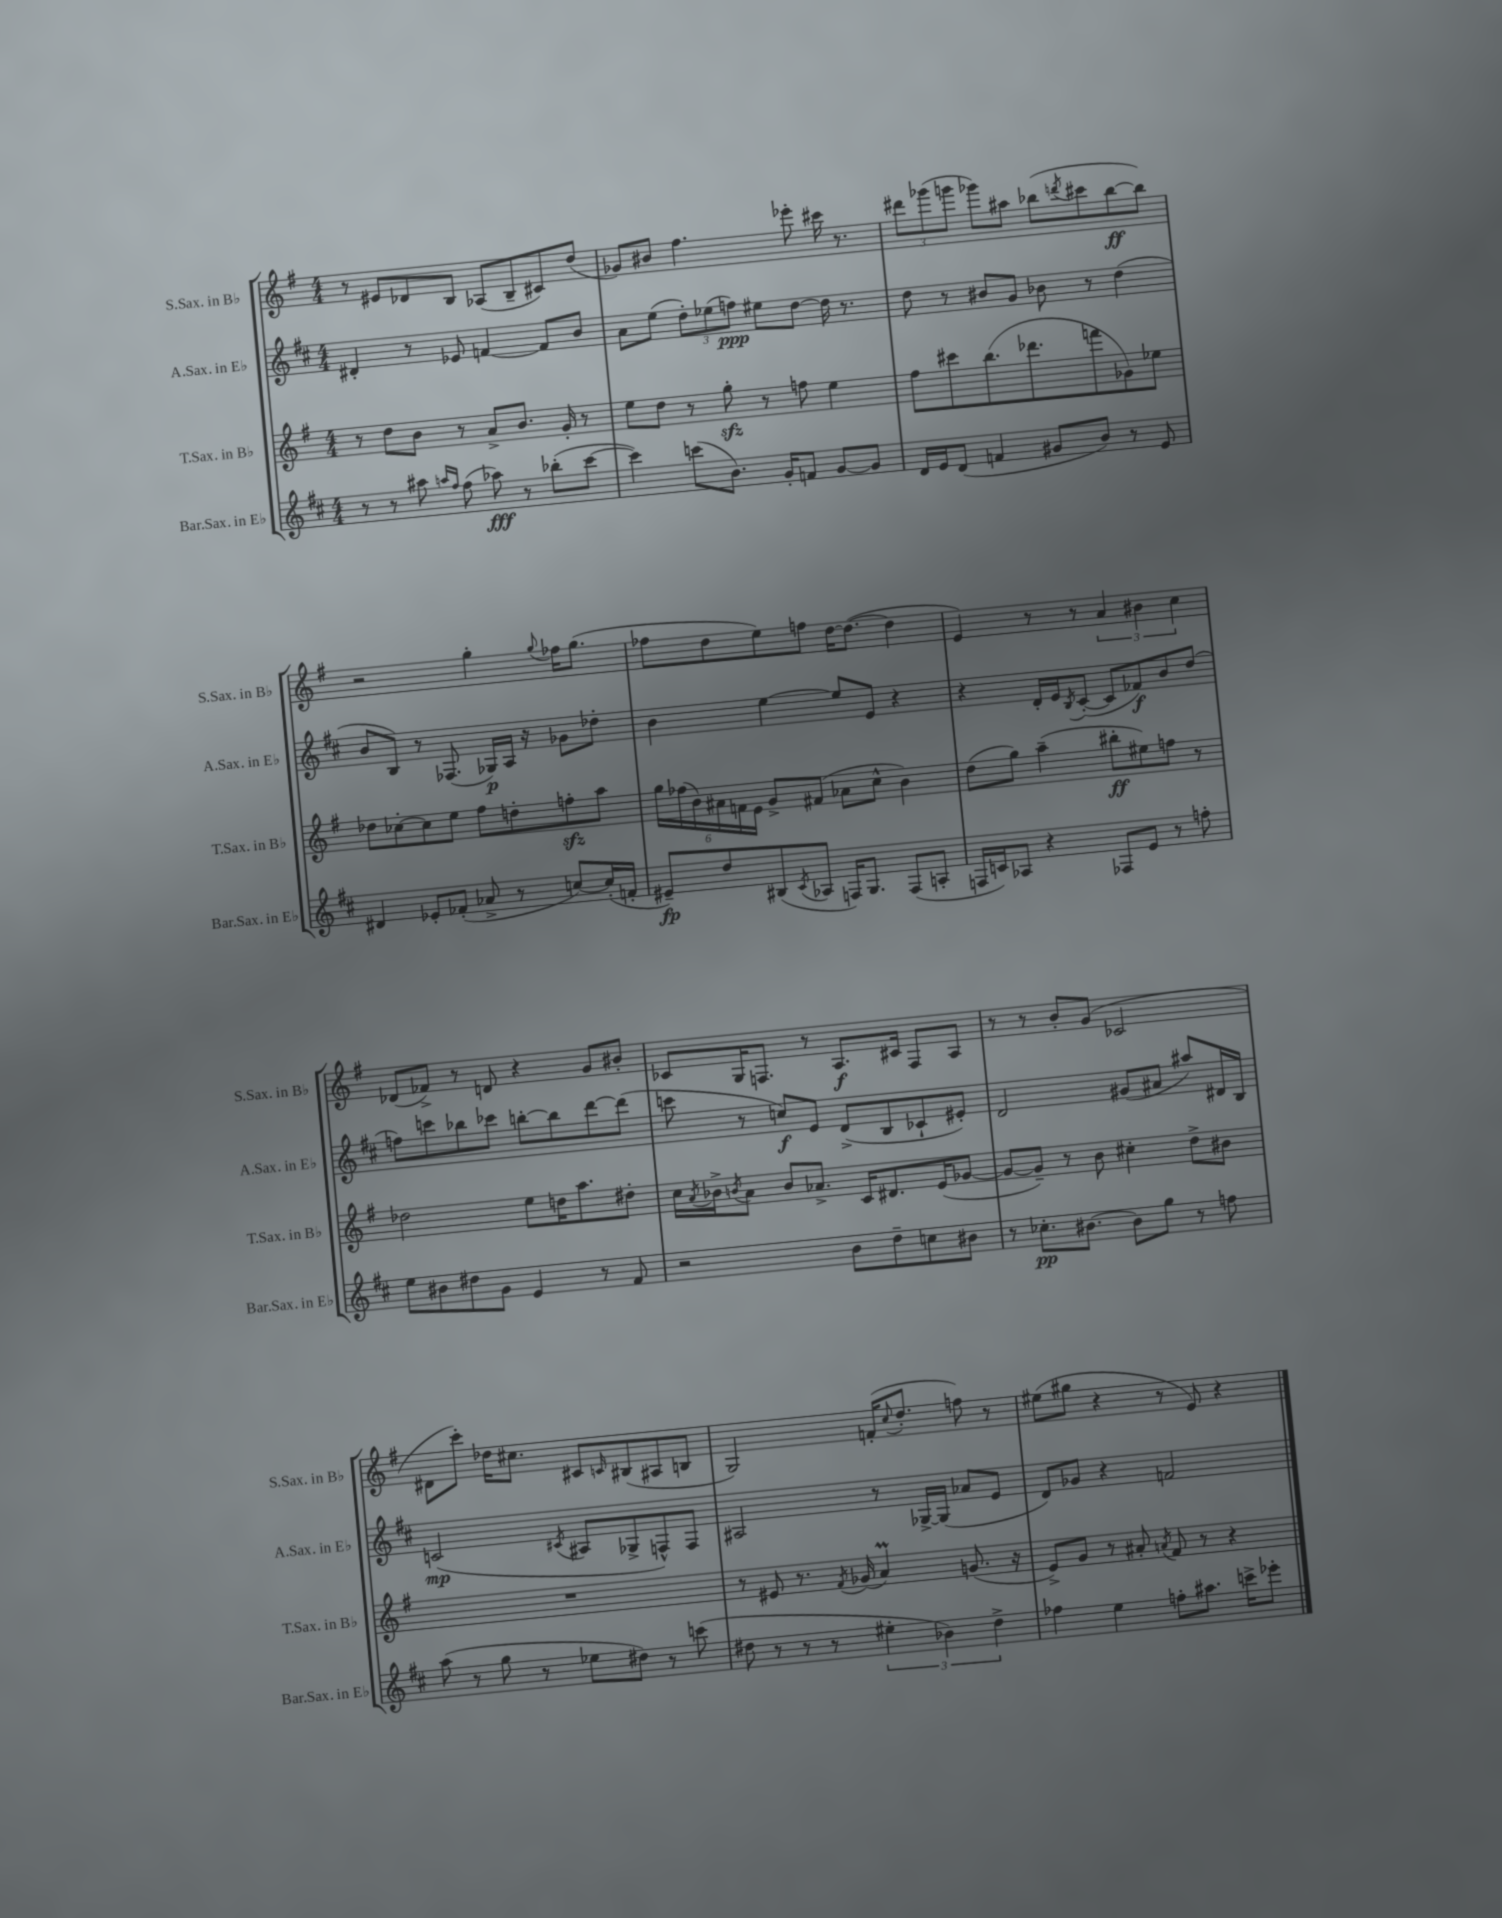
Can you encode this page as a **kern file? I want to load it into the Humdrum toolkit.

**kern	**dynam	**kern	**dynam	**kern	**dynam	**kern	**dynam
*part4	*part4	*part3	*part3	*part2	*part2	*part1	*part1
*staff4	*staff4	*staff3	*staff3	*staff2	*staff2	*staff1	*staff1
*I"Bar.Sax. in E♭	*	*I"T.Sax. in B♭	*	*I"A.Sax. in E♭	*	*I"S.Sax. in B♭	*
*I'Bar.Sax. in E♭	*	*I'T.Sax. in B♭	*	*I'A.Sax. in E♭	*	*I'S.Sax. in B♭	*
*clefG2	*	*clefG2	*	*clefG2	*	*clefG2	*
*k[f#c#]	*	*k[f#]	*	*k[f#c#]	*	*k[f#]	*
*M4/4	*	*M4/4	*	*M4/4	*	*M4/4	*
=25	=25	=25	=25	=25	=25	=25	=25
8r	.	8r	.	4d#X'/	.	8r	.
8r	.	8dd\L	.	.	.	8e#X/L	.
8aa#X\	.	8b\J	.	8r	.	8d-X/	.
16qqaan/LL	.	.	.	.	.	.	.
16qqff#/JJ	.	.	.	.	.	.	.
(8ff#\	.	8r	.	8e-X/	.	8B/J	.
8aa-X\)	fff	8a^/L	.	[4fn/	.	(8A-X/L	.
8r	.	8.b/J	.	.	.	8B~/	.
(8bb-X'\L	.	.	.	8f/L]	.	8c#X/)	.
.	.	16g'/	.	.	.	.	.
[8ccc#\J	.	8r	.	8b/J	.	(8dd/J	.
=26	=26	=26	=26	=26	=26	=26	=26
4ccc#\])	.	8ee\L	.	8a\L	.	8g-X/L)	.
.	.	8dd\J	.	(8ee\J	.	8b#X/J	.
(8cccn\L	.	8r	.	12dd'\L)	.	4.ff#\	.
.	.	.	.	(12ee-X\	.	.	.
8.b\J)	.	8ggzz'\	.	.	.	.	.
.	.	.	.	12ffn\J)	ppp	.	.
.	.	8r	.	8ee#X\L	.	.	.
16g'/KL	.	.	.	.	.	.	.
8fn/J	.	8ffn\	.	[8dd\J	.	8eee-X'\	.
[8g/L	.	4ee\	.	16dd\]	.	16ccc#X\	.
.	.	.	.	8.r	.	8.r	.
8g/J]	.	.	.	.	.	.	.
=27	=27	=27	=27	=27	=27	=27	=27
16d/LL	.	8ff#\L	.	8dd\	.	12ddd#X\L	.
16e/J	.	.	.	.	.	.	.
.	.	.	.	.	.	(12ggg-X\	.
(8d/J	.	8ccc#X\	.	8r	.	.	.
.	.	.	.	.	.	12gggn\J	.
4fn/	.	(8.bb\	.	8b#X/L	.	8ggg-X\L)	.
.	.	.	.	8g/J	.	8aa#X\J	.
.	.	8.ddd-X\	.	.	.	.	.
8g#X/L	.	.	.	8b-X\	.	(8bb-X\L	.
.	.	.	.	.	.	8qdddn/	.
8b/J)	.	8fffn\	.	8r	.	8ccc#X\	.
8r	.	8g-X\)	.	(4dd\	.	[8bb-\	ff
8e/	.	8ee-X\J	.	.	.	8bb-\J])	.
!!LO:LB:g=z
=28	=28	=28	=28	=28	=28	=28	=28
4d#X/	.	8dd-X\L	.	8b/L	.	2r	.
.	.	[8cc-X'\	.	8B/J)	.	.	.
8e-X'/L	.	8cc-\]	.	8r	.	.	.
(8f-X'/J	.	8ee\J	.	(8.F-X/	.	.	.
8a-X^/	.	8ff#\L	.	.	.	4gg'\	.
.	.	.	.	16G-X/LL)	p	.	.
8r	.	8ddn'\	.	16A/JJ	.	.	.
.	.	.	.	16r	.	.	.
.	.	.	.	.	.	8qqgg/	.
[8ccn/L)	.	8ffnzz'\	.	8g-X\L	.	16ff-X\KL	.
.	.	.	.	.	.	(8.gg\J	.
(16cc'/L]	.	8aa\J	.	8dd-X'\J	.	.	.
16fn'/JJ	.	.	.	.	.	.	.
=29	=29	=29	=29	=29	=29	=29	=29
8e#X~/L)	fp	24gg\LL	.	4b\	.	8ff-X\L	.
.	.	(24ff-X\	.	.	.	.	.
.	.	24b\)	.	.	.	.	.
8dd/	.	24a#X\	.	.	.	8dd\	.
.	.	24fn\	.	.	.	.	.
.	.	24e\JJ	.	.	.	.	.
(8B#X/	.	8g^/L	.	[4ee\	.	8ee\)	.
8qc#/	.	.	.	.	.	.	.
8A-X/J	.	(8f#X/J	.	.	.	8ffn\J	.
16Fn/KL)	.	8a-X\L	.	8ee/L]	.	[16dd\KL	.
8.G/J	.	.	.	.	.	(8.dd\J_	.
.	.	8cc^^\J	.	8e/J	.	.	.
(8F/L	.	4b\)	.	4r	.	4dd\]	.
8An'/J	.	.	.	.	.	.	.
=30	=30	=30	=30	=30	=30	=30	=30
16Fn/LL	.	(8dd\L	.	4r	.	4e/)	.
16cn/J)	.	.	.	.	.	.	.
8A-X/J	.	8gg\J)	.	.	.	.	.
4r	.	(4aa~\	.	16d'/LL	.	8r	.
.	.	.	.	16e/J	.	.	.
.	.	.	.	8qB/	.	.	.
.	.	.	.	([8c#'/J	.	8r	.
8F-X/L	.	8bb#X'\L	ff	8c#/L]	.	6a/	.
8e/J	.	8ee#X\)	.	8f-X/)	f	.	.
.	.	.	.	.	.	6b#X\	.
8r	.	8ffn\J	.	8b/	.	.	.
.	.	.	.	.	.	6cc\	.
8ffn'\	.	8r	.	(8dd/J	.	.	.
!!LO:LB:g=z
=31	=31	=31	=31	=31	=31	=31	=31
8ee\L	.	2dd-X\	.	8ffn\L)	.	(8d-X/L	.
8b#X\	.	.	.	8cccn\	.	8f-X^/J)	.
8dd#X\	.	.	.	8bb-X\	.	8r	.
8g\J	.	.	.	8ccc-X\J	.	8dn/	.
4e/	.	8ee\L	.	[8bbn'\L	.	4r	.
.	.	16ddn\K	.	8bb\]	.	.	.
.	.	8.aa\	.	.	.	.	.
8r	.	.	.	[8ddd\	.	8g/L	.
8f#/	.	8dd#X'\J	.	(8ddd\J]	.	8b#X'/J	.
=32	=32	=32	=32	=32	=32	=32	=32
2r	.	16cc\LL	.	8cccn\	.	8c-X/L	.
.	.	8qa/	.	.	.	.	.
.	.	16b-X^\J	.	.	.	.	.
.	.	8qbn/	.	.	.	.	.
.	.	8a\J	.	8r	.	16G/K	.
.	.	.	.	.	.	8.Fn/J	.
.	.	8b/L	.	8ccn/L)	f	.	.
.	.	8.a-X^/J	.	8e/J	.	8r	.
8b\L	.	.	.	(8d^/L	.	8.A/L	f
.	.	16c/KL	.	.	.	.	.
8dd~\	.	8.d#X/	.	8B/	.	.	.
.	.	.	.	.	.	16c#X/Jk	.
8ccn\	.	.	.	8c-X`/	.	8F/L	.
.	.	(16e/K	.	.	.	.	.
8b#X\J	.	[8g-X/J	.	8e#X'/J)	.	8A/J	.
=33	=33	=33	=33	=33	=33	=33	=33
8r	.	8g-/L_	.	2d/	.	8r	.
8.cc-X'\L	pp	8g-~/J])	.	.	.	8r	.
.	.	8r	.	.	.	8b'/L	.
[8.b#X\J	.	.	.	.	.	.	.
.	.	8b\	.	.	.	(8g/J	.
8b#\L]	.	4cc#X'\	.	(8g#X/L	.	2c-X/	.
8gg\J	.	.	.	8a#X/J	.	.	.
8r	.	8dd^\L	.	8aa#X/L)	.	.	.
8ffn\	.	8b#X\J	.	16d#X/L	.	.	.
.	.	.	.	16B/JJ	.	.	.
!!LO:LB:g=z
=34	=34	=34	=34	=34	=34	=34	=34
(8aa\	.	1r	.	(2cn/	mp	8d#X\L	.
8r	.	.	.	.	.	8ccc'\J)	.
8gg\	.	.	.	.	.	16dd-X\KL	.
.	.	.	.	.	.	8.cc#X\J	.
8r	.	.	.	.	.	.	.
.	.	.	.	8qc#X/	.	.	.
8ee-X\L	.	.	.	8A#X/L	.	8c#X/L	.
.	.	.	.	.	.	16qqcn/	.
8dd#X\J)	.	.	.	8G-X^/	.	(8B#X/	.
8r	.	.	.	8Fn^^/)	.	8A#X/	.
(8cccn\	.	.	.	8F/J	.	8Bn/J	.
=35	=35	=35	=35	=35	=35	=35	=35
8dd#X\	.	8r	.	2A#X/	.	2G/)	.
8r	.	8e#X/	.	.	.	.	.
8r	.	8.r	.	.	.	.	.
8r	.	.	.	.	.	.	.
.	.	8qf#/	.	.	.	.	.
.	.	(16g-X/	.	.	.	.	.
6ee#X'\	.	4aM/)	.	8r	.	(16fn'/KL	.
.	.	.	.	.	.	8qqcc/	.
.	.	.	.	.	.	8.dd'/J	.
.	.	.	.	[16G-X^/LL	.	.	.
6b-X\)	.	.	.	.	.	.	.
.	.	.	.	(16G-/JJ]	.	.	.
.	.	(8.gn/	.	8a-X/L	.	8ffn\)	.
6dd#^\	.	.	.	.	.	.	.
.	.	.	.	8e/J	.	8r	.
.	.	16r	.	.	.	.	.
=36	=36	=36	=36	=36	=36	=36	=36
4ff-X\	.	8e^/L)	.	8d/L)	.	(8ee#X\L	.
.	.	8g/J	.	8g-X/J	.	8gg#X\J	.
4ee\	.	8r	.	4r	.	4r	.
.	.	8a#X'/	.	.	.	.	.
.	.	8qan/	.	.	.	.	.
8ffn'\L	.	8f#/	.	2fn/	.	8r	.
8.aa#X\J	.	8r	.	.	.	8e/)	.
.	.	4r	.	.	.	4r	.
16cccn^\KL	.	.	.	.	.	.	.
8eee-X'\J	.	.	.	.	.	.	.
==	==	==	==	==	==	==	==
*-	*-	*-	*-	*-	*-	*-	*-
